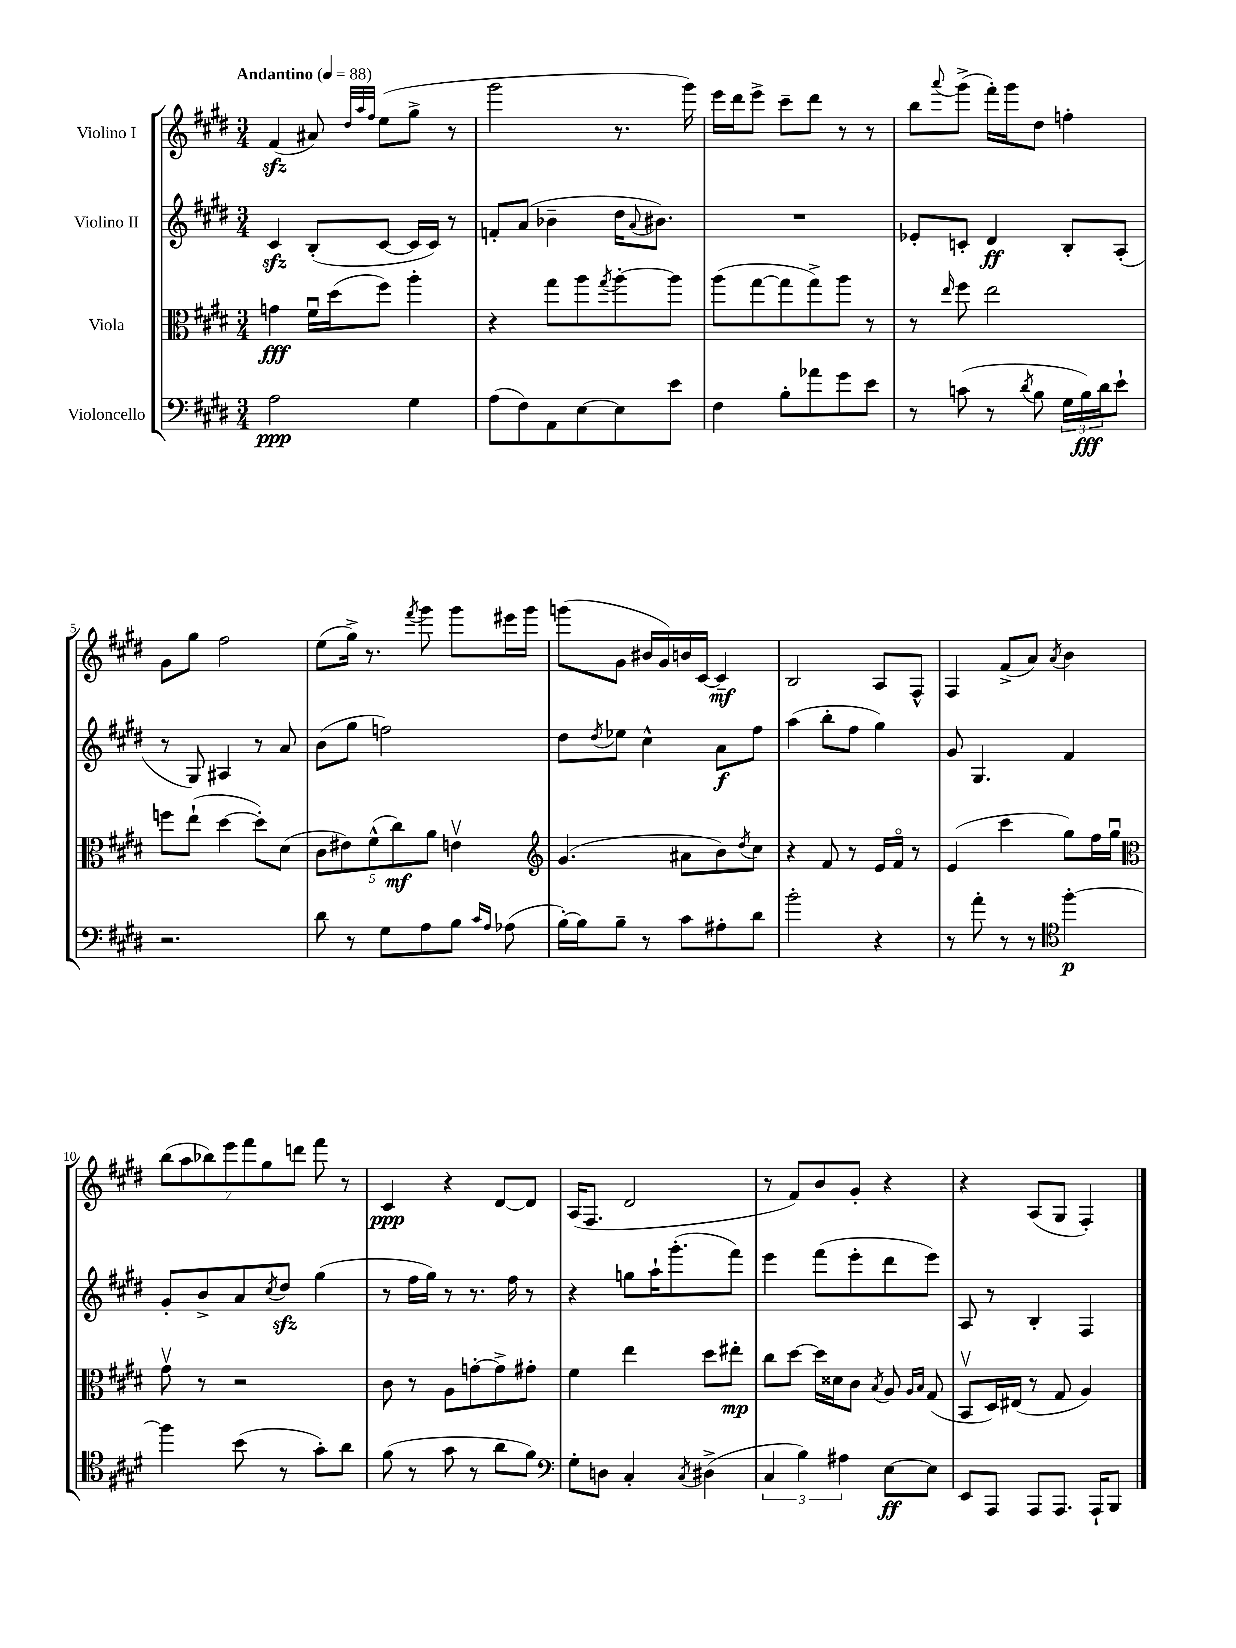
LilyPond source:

<<
\new StaffGroup <<
\new Staff = "s0" \with { instrumentName = "Violino I" } {
    \clef treble \key e \major \numericTimeSignature \time 3/4 \tempo "Andantino" 4 = 88
    fis'4\sfz( ais'8) \grace { dis''32 a''32 fis''32 } e''8( gis''8-> r8 |
    gis'''2 r8. gis'''16) |
    e'''16 dis'''16 e'''8-> cis'''8-- dis'''8 r8 r8 |
    b''8 \appoggiatura { a'''8 } gis'''8->( fis'''16-.) gis'''16 dis''8 f''4-. |
    gis'8 gis''8 fis''2 |
    e''8( gis''16->) r8. \acciaccatura { fis'''8 } gis'''8 gis'''8 eis'''16 gis'''16 |
    g'''8( gis'8 bis'16 gis'16) b'16 cis'16~ cis'4--\mf |
    b2 a8 fis8-^ |
    fis4 fis'8->( a'8) \acciaccatura { a'8 } b'4 |
    \tuplet 7/4 { b''8( a''8 bes''8) e'''8 fis'''8 gis''8 d'''8 } fis'''8 r8 |
    cis'4\ppp r4 dis'8~ dis'8 |
    a16( fis8. dis'2 |
    r8 fis'8) b'8 gis'8-. r4 |
    r4 a8( gis8 fis4-.) \bar "|." |
}
\new Staff = "s1" \with { instrumentName = "Violino II" } {
    \clef treble \key e \major \numericTimeSignature \time 3/4
    cis'4\sfz b8-.( cis'8~ cis'16 cis'16) r8 |
    f'8-. a'8( bes'4-- dis''16 \appoggiatura { a'8 } bis'8.) |
    R2. |
    ees'8-. c'8-. dis'4\ff b8-. a8-.( |
    r8 gis8) ais4 r8 a'8 |
    b'8( gis''8 f''2) |
    dis''8 \acciaccatura { dis''8 } ees''8 cis''4-^ a'8\f fis''8 |
    a''4( b''8-. fis''8 gis''4) |
    gis'8 gis4. fis'4 |
    gis'8-. b'8-> a'8 \acciaccatura { cis''8 } dis''8\sfz gis''4( |
    r8 fis''16 gis''16) r8 r8. fis''16 r8 |
    r4 g''8 a''16-! gis'''8.-.( fis'''8) |
    e'''4 fis'''8( e'''8-. dis'''8 e'''8) |
    a8 r8 b4-. fis4 \bar "|." |
}
\new Staff = "s2" \with { instrumentName = "Viola" } {
    \clef alto \key e \major \numericTimeSignature \time 3/4
    g'4\fff fis'16\downbow dis''16( fis''8) a''4-. |
    r4 gis''8 a''8 \acciaccatura { gis''8 } a''8~-. a''8 |
    a''8( gis''8~ gis''8 gis''8->) a''8 r8 |
    r8 \grace { e''16 } fis''8 e''2 |
    f''8 e''8-!( dis''4~ dis''8-.) dis'8( |
    \tuplet 5/4 { cis'8 eis'8) fis'8-^( cis''8\mf) a'8 } e'4\upbow |
    \clef treble gis'4.( ais'8 b'8) \acciaccatura { dis''8 } cis''8 |
    r4 fis'8 r8 e'16 fis'16\flageolet r8 |
    e'4( cis'''4 gis''8) fis''16 gis''16\downbow |
    \clef alto gis'8\upbow r8 r2 |
    cis'8 r8 a8 g'8~-. g'8-> gis'8-. |
    fis'4 e''4 dis''8 eis''8-.\mp |
    cis''8 dis''8~ dis''16 disis'16 cis'8 \acciaccatura { b8 } a8 \grace { a16 b16 } gis8( |
    b,8\upbow dis16) eis16( r8 gis8 a4) \bar "|." |
}
\new Staff = "s3" \with { instrumentName = "Violoncello" } {
    \clef bass \key e \major \numericTimeSignature \time 3/4
    a2\ppp gis4 |
    a8( fis8) a,8 e8~ e8 e'8 |
    fis4 b8-. aes'8 gis'8 e'8 |
    r8 c'8( r8 \acciaccatura { dis'8 } b8 \tuplet 3/2 { gis16 b16\fff) dis'16 } e'8-! |
    r2. |
    dis'8 r8 gis8 a8 b8 \grace { cis'16 a16 } aes8( |
    b16~-.) b16 b8-- r8 cis'8 ais8-. dis'8 |
    b'2-. r4 |
    r8 a'8-. r8 r8 \clef tenor fis''4~-.\p |
    fis''4 b'8( r8 gis'8-.) a'8 |
    fis'8( r8 gis'8 r8 a'8 fis'8) |
    \clef bass gis8-. d8 cis4-. \acciaccatura { cis8 } dis4->( |
    \tuplet 3/2 { cis4 b4) ais4 } e8~\ff e8 |
    e,8 a,,8 a,,8 a,,8. a,,16-! b,,8 \bar "|." |
}
>>
>>
